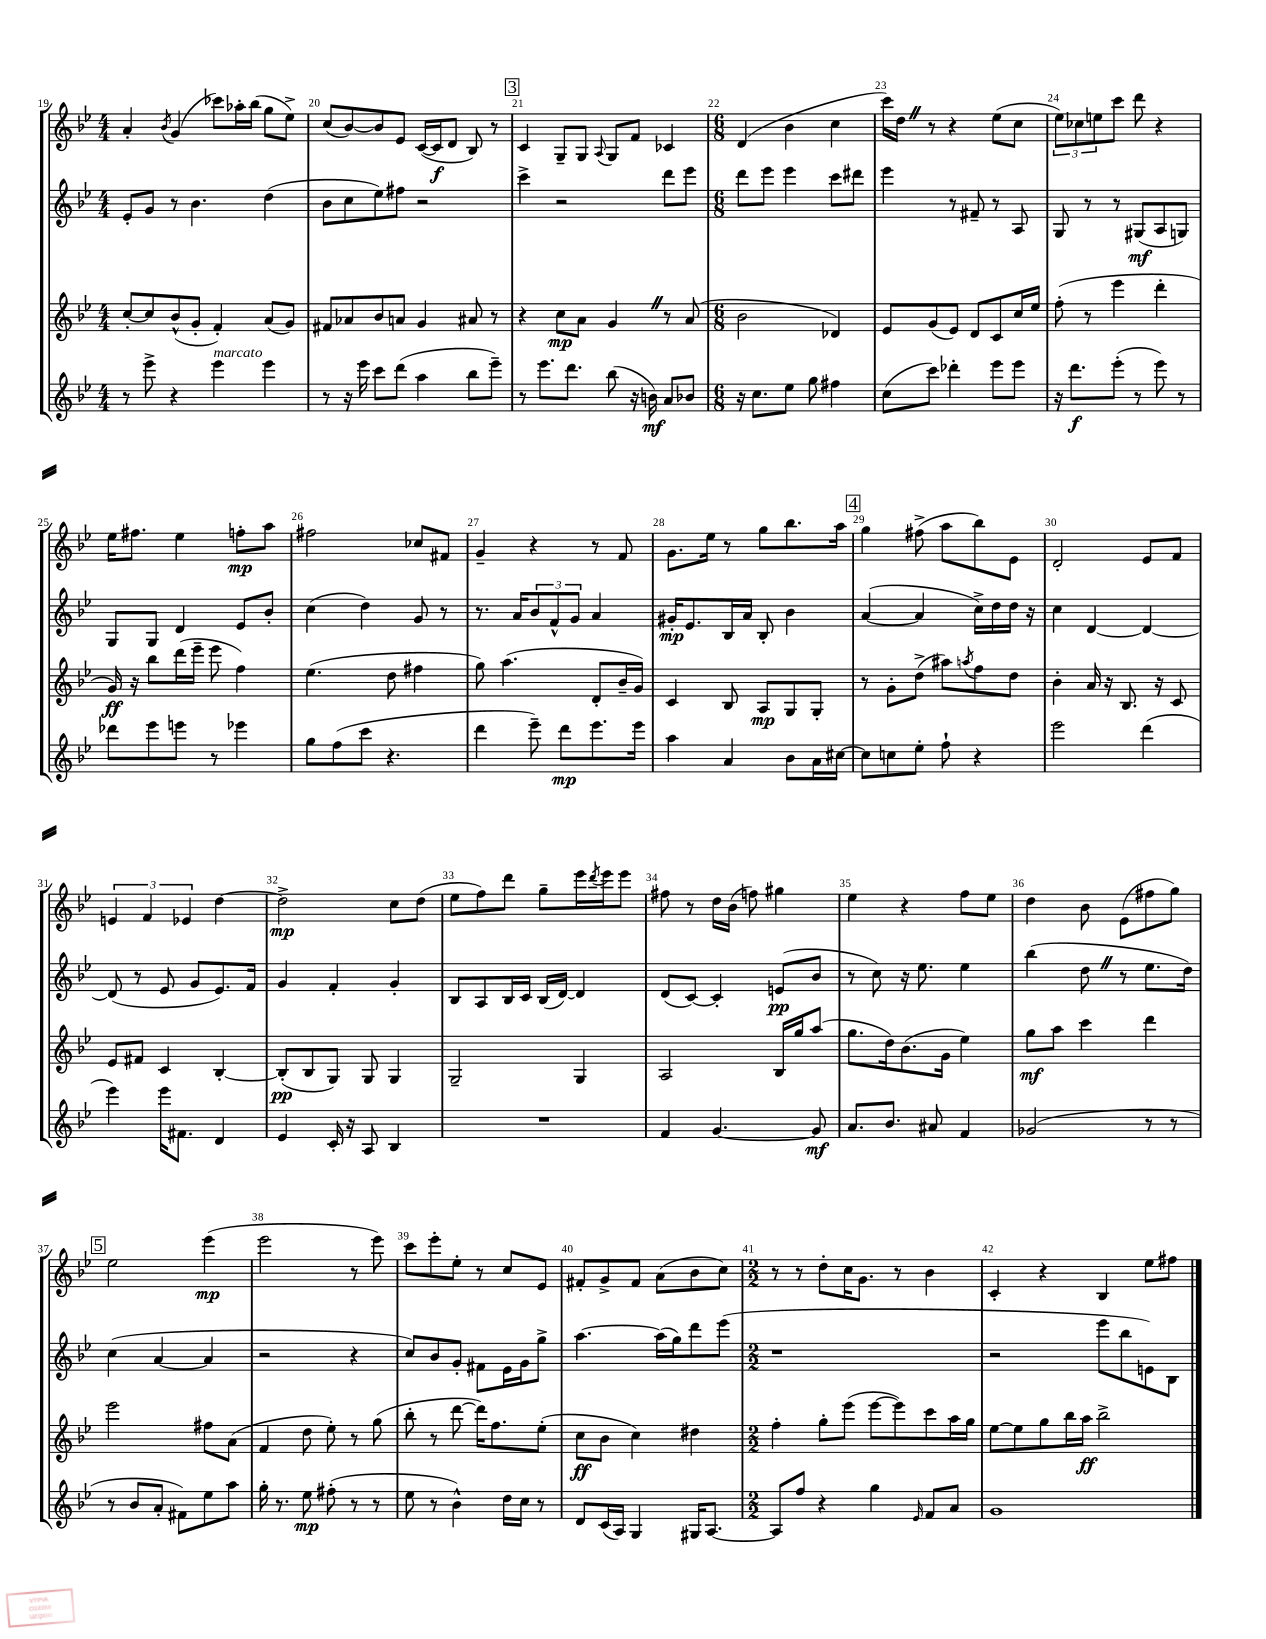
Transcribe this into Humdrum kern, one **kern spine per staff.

**kern	**kern	**kern	**kern
*staff4	*staff3	*staff2	*staff1
*clefG2	*clefG2	*clefG2	*clefG2
*k[b-e-]	*k[b-e-]	*k[b-e-]	*k[b-e-]
*M4/4	*M4/4	*M4/4	*M4/4
8r	[8cc'	8e-'	4a'
8eee-^	8cc]	8g	.
.	.	.	8qb-
4r	(8b-^^	8r	(4g
.	8g'	4.b-	.
4eee-	4f')	.	8ccc-)
.	.	.	16aa-'
.	.	.	(16bb-
4eee-	(8a	(4dd	8gg
.	8g)	.	8ee-^)
=	=	=	=
8r	8f#	8b-	(8cc
16r	8a-	8cc	[8b-)
16eee-	.	.	.
8ccc	8b-	8ee-)	8b-]
(8ddd	8a	8ff#	8e-
4aa	4g	2r	([16c
.	.	.	16c]
.	.	.	8d
8bb-	8a#	.	8B-)
8eee-~)	8r	.	8r
=	=	=	=
8r	4r	4ccc^	4c
8.eee-	.	.	.
.	8cc	2r	8G~
8.ddd	.	.	.
.	8a	.	8G
.	.	.	8qqA
(8bb-	4g	.	8G
16r	.	.	8f
16b)	.	.	.
8a	8r	8ddd	4c-
8b-	(8a	8eee-	.
=	=	=	=
*M6/8	*M6/8	*M6/8	*M6/8
16r	2b-	8ddd	(4d
8.cc	.	.	.
.	.	8eee-	.
8ee-	.	4eee-	4b-
8gg	.	.	.
4ff#	4d-)	8ccc	4cc
.	.	8ddd#	.
=	=	=	=
(8cc	8e-	4eee-	16ccc)
.	.	.	16dd
8ccc)	(8g	.	8r
4ddd-'	8e-)	8r	4r
.	8d	8f#~	.
8eee-	8c	8r	(8ee-
8eee-	16cc	8A	8cc
.	16ee-	.	.
=	=	=	=
16r	(8ff'	8G	12ee-)
8.ddd	.	.	.
.	.	.	12cc-
.	8r	8r	.
.	.	.	12ee
(8eee-'	4eee-	8r	8ccc
8r	.	(8G#	8ddd
8eee-)	4ddd'	8A	4r
8r	.	8G)	.
=	=	=	=
8ddd-	16g)	8G	16ee-
.	16r	.	8.ff#
8eee-	8bb-	8G	.
8eee	(16ddd	4d	4ee-
.	16eee-~	.	.
8r	8eee-	.	.
4eee-	4ff)	8e-	8ff'
.	.	8b-'	8aa
=	=	=	=
8gg	(4.ee-	(4cc	2ff#
(8ff	.	.	.
8ccc	.	4dd)	.
4.r	8dd	.	.
.	4ff#	8g	8cc-
.	.	8r	8f#
=	=	=	=
4ddd	8gg)	8.r	4g~
.	(4.aa	.	.
.	.	16a	.
8eee-~)	.	12b-	4r
.	.	12f^^	.
8ddd	.	.	.
.	.	12g	.
8.eee-	8d'	4a	8r
.	16b-~	.	8f
16eee-	16g)	.	.
=	=	=	=
4aa	4c	16g#'	8.g
.	.	8.e-	.
.	.	.	16ee-
4a	8B-	16B-	8r
.	.	16a	.
.	8A	8B-'	8gg
8b-	8G	4b-	8.bb-
16a	8G'	.	.
[16cc#	.	.	16aa
=	=	=	=
8cc#]	8r	([4a	4gg
8cc	8g'	.	.
8ee-'	(8dd^	4a]	(8ff#^
8ff`	8aa#)	.	8aa
.	8qaa	.	.
4r	8ff	16cc^)	8bb-)
.	.	16dd	.
.	8dd	16dd	8e-
.	.	16r	.
=	=	=	=
2eee-	4b-'	4cc	2d'
.	16a	[4d	.
.	16r	.	.
.	8.B-	.	.
(4ddd	.	4d_	8e-
.	16r	.	.
.	8c	.	8f
=	=	=	=
4eee-)	8e-	(8d]	6e
.	8f#	8r	.
.	.	.	6f
16eee-	4c	8e-	.
8.f#	.	.	.
.	.	.	6e-
.	.	8g	.
4d	[4B-'	8.e-)	[4dd
.	.	16f	.
=	=	=	=
4e-	(8B-']	4g	2dd^]
.	8B-	.	.
16c'	8G)	4f'	.
16r	.	.	.
8A	8G	.	.
4B-	4G	4g'	8cc
.	.	.	(8dd
=	=	=	=
2.r	2G~	8B-	8ee-
.	.	8A	8ff)
.	.	16B-	8ddd
.	.	16c	.
.	.	(16B-	8gg~
.	.	[16d)	.
.	4G	4d]	16eee-
.	.	.	8qddd
.	.	.	16eee-
.	.	.	8eee-
=	=	=	=
4f	2A	(8d	8ff#
.	.	[8c)	8r
[4.g	.	4c']	16dd
.	.	.	(16b-
.	.	.	8ff)
.	16B-	(8e	4gg#
.	16gg	.	.
8g]	(8aa	8b-	.
=	=	=	=
8.a	8.gg	8r	4ee-
.	.	8cc)	.
8.b-	16dd)	.	.
.	(8.b-	16r	4r
.	.	8.ee-	.
8a#	.	.	.
.	16g	.	.
4f	4ee-)	4ee-	8ff
.	.	.	8ee-
=	=	=	=
(2g-	8gg	(4bb-	4dd
.	8aa	.	.
.	4ccc	8dd	8b-
.	.	8r	(8e-
8r	4ddd	8.ee-	8ff#
8r	.	.	8gg)
.	.	16dd)	.
=	=	=	=
8r	2eee-	(4cc	2ee-
8b-	.	.	.
8a'	.	[4a	.
8f#)	.	.	.
8ee-	8ff#	4a]	(4eee-
8aa	(8a	.	.
=	=	=	=
16gg'	4f	2r	2eee-
8.r	.	.	.
8ee-	8dd	.	.
(8ff#'	8ee-')	.	.
8r	8r	4r	8r
8r	(8gg	.	8eee-)
=	=	=	=
8ee-	8bb-'	8cc)	8ccc
8r	8r	8b-	8eee-'
4b-^^)	[8ddd	8g'	8ee-'
.	16ddd])	8f#	8r
.	8.ff	.	.
16dd	.	16e-	8cc
16cc	.	16g	.
8r	(8ee-'	8gg^	8e-
=	=	=	=
8d	8cc	[4.aa	8f#'
(16c	8b-	.	8g^
16A)	.	.	.
4G	4cc)	.	8f#
.	.	(16aa]	(8a
.	.	16gg)	.
16G#	4dd#	8ddd	8b-
[8.A	.	.	.
.	.	(8eee-	8cc)
=	=	=	=
*M2/2	*M2/2	*M2/2	*M2/2
8A]	4ff'	1r	8r
8ff	.	.	8r
4r	8gg'	.	8dd'
.	(8eee-	.	16cc
.	.	.	8.g
4gg	[8eee-	.	.
.	8eee-])	.	8r
16qqe-	.	.	.
8f	8ccc	.	4b-
8a	16aa	.	.
.	16gg	.	.
=	=	=	=
1g	[8ee-	2r	4c'
.	8ee-]	.	.
.	8gg	.	4r
.	16bb-	.	.
.	16aa	.	.
.	2bb-^	8eee-	4B-
.	.	8bb-	.
.	.	8e)	8ee-
.	.	8B-	8ff#
==	==	==	==
*-	*-	*-	*-
